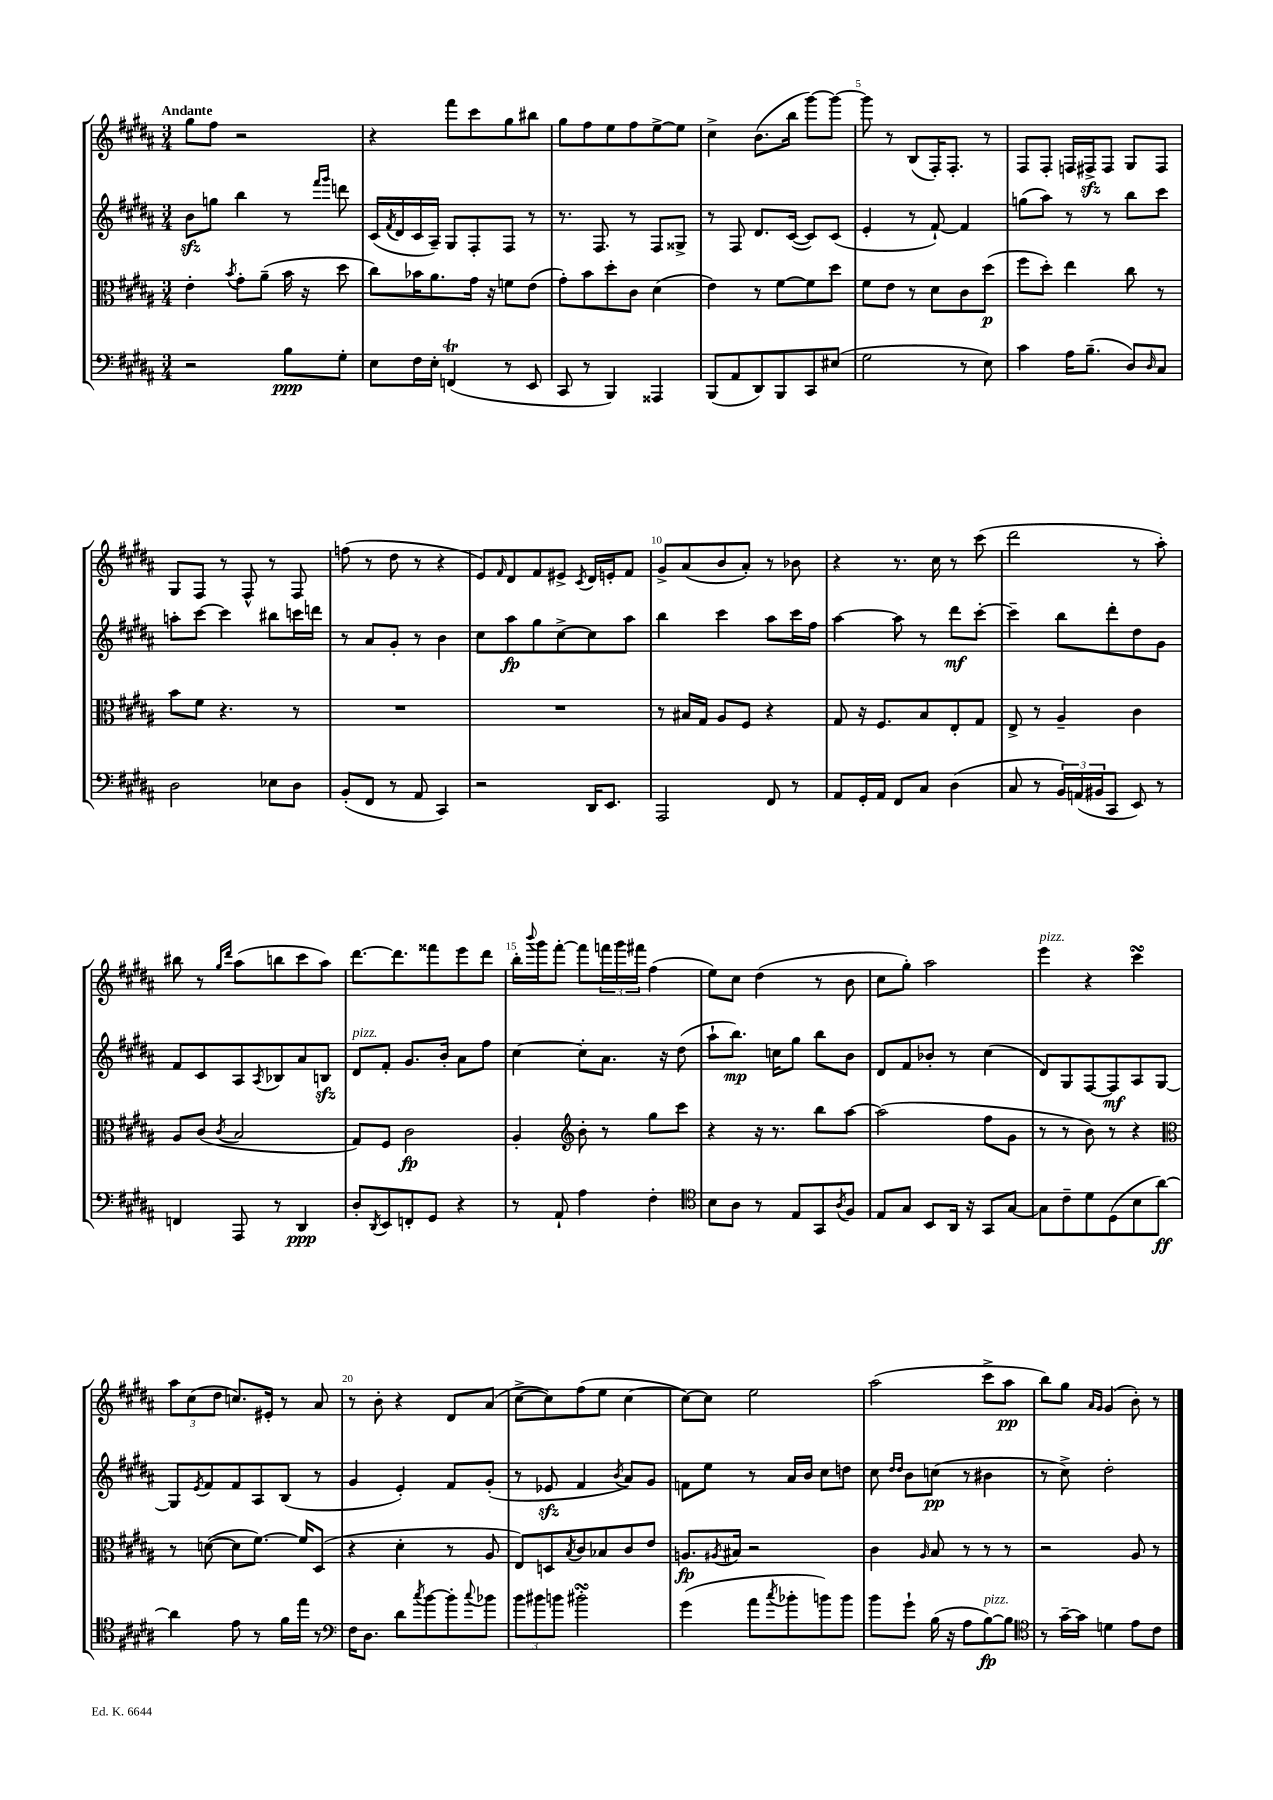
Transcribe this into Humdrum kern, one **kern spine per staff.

**kern	**kern	**kern	**kern
*staff4	*staff3	*staff2	*staff1
*clefF4	*clefC3	*clefG2	*clefG2
*k[f#c#g#d#a#]	*k[f#c#g#d#a#]	*k[f#c#g#d#a#]	*k[f#c#g#d#a#]
*M3/4	*M3/4	*M3/4	*M3/4
2r	4e'\	8b\L	8gg#\L
.	.	8gg\J	8ff#\J
.	8qb/	.	.
.	8g#'\L	4bb\	2r
.	(8a#~\J	.	.
8B\L	16b\	8r	.
.	16r	.	.
.	.	16qqfff#/LL	.
.	.	16qqggg#/JJ	.
8G#'\J	8dd#\	8ddd\	.
=	=	=	=
8E\L	8cc#\L)	(16c#/LL	4r
.	.	8qf#/	.
.	.	16d#/	.
16F#\L	16b-\K	16c#/	.
16E'\JJ	8.a#\	16A#~/JJ)	.
(4FF/	.	8G#/L	8fff#\L
.	16g#\Jk	8F#'/	8ccc#\
.	16r	.	.
8r	8f\L	8F#/J	8gg#\
8EE/	(8e\J	8r	8bb#\J
=	=	=	=
8CC#/	8g#'\L)	8.r	8gg#\L
8r	8b\	.	8ff#\
.	.	8.F#/	.
4BBB/)	8dd#'\	.	8ee\
.	8c#\J	8r	8ff#\
4AAA##/	(4d#\	8F#/L	[8ee^\
.	.	8G##^/J	8ee\]J
=	=	=	=
(8BBB/L	4e\)	8r	4cc#^\
8AA#/	.	8F#/	.
8DD#/)	8r	8.d#/L	(8.b\L
8BBB/	[8f#\L	.	.
.	.	([16c#/Jk	16bb\Jk
8CC#/	8f#\]	8c#/]L)	[8ggg#\L)
(8E#/J	8dd#\J	(8c#/J	8ggg#\_J
=	=	=	=
2G#\	8f#\L	4e'/	8ggg#\]
.	8e\J	.	8r
.	8r	8r	(8B/L
.	8d#\L	[8f#`/)	16F#'/K)
.	.	.	8.F#'/J
8r	8c#\	4f#/]	.
8E\)	(8dd#\J	.	8r
=	=	=	=
4c#\	8ff#\L	(8gg\L	8F#/L
.	8dd#'\J)	8aa#\J)	8F#'/J
16A#\LK	4ee\	8r	16F/LL
(8.B~\J	.	.	16F#^/J
.	.	8r	8F#/J
8D#/L)	8cc#\	8bb\L	8G#/L
16qqD#/	.	.	.
8C#/J	8r	8ccc#\J	8F#/J
=	=	=	=
2D#\	8b\L	8aa'\L	8G#/L
.	8f#\J	[8ccc#\J	8F#/J
.	4.r	4ccc#\]	8r
.	.	.	8F#^^/
8E-\L	.	8bb#\L	8r
8D#\J	8r	16ccc\L	8F#/
.	.	16ddd\JJ	.
=	=	=	=
(8BB'/L	2.r	8r	(8ff\
8FF#/J	.	8a#/L	8r
8r	.	8g#'/J	8dd#\
8AA#/	.	8r	8r
4CC#/)	.	4b\	4r
=	=	=	=
2r	2.r	8cc#\L	8e/L)
.	.	.	16qqf#/
.	.	8aa#\	8d#/
.	.	8gg#\	8f#/
.	.	[8cc#^\	8e#^/J
.	.	.	8qc#/
16DD#/LK	.	8cc#\]	16d#/LL
8.EE/J	.	.	16e'/J
.	.	8aa#\J	8f#/J
=	=	=	=
2AAA#/	8r	4bb\	8g#^/L
.	16B#/LL	.	(8a#/
.	16G#/JJ	.	.
.	8A#/L	4ccc#\	8b/
.	8F#/J	.	8a#'/J)
8FF#/	4r	8aa#\L	8r
8r	.	16ccc#\L	8b-\
.	.	16ff#\JJ	.
=	=	=	=
8AA#/L	8G#/	[4aa#\	4r
16GG#'/L	16r	.	.
16AA#/JJ	8.F#/L	.	.
8FF#/L	.	8aa#\]	8.r
8C#/J	8B/	8r	.
.	.	.	16cc#\
(4D#\	8E'/	8ddd#\L	8r
.	8G#/J	[8ccc#'\J	(8ccc#\
=	=	=	=
8C#/	8E^/	4ccc#~\]	2ddd#\
8r	8r	.	.
24BB/LL)	4A#~/	8bb\L	.
(24AA/	.	.	.
24BB#/J	.	.	.
8CC#/J	.	8ddd#'\	.
8EE/)	4c#\	8dd#\	8r
8r	.	8g#\J	8aa#'\)
=	=	=	=
4FF/	8A#/L	8f#/L	8bb#\
.	(8c#/J	8c#/	8r
.	.	.	16qqgg#/LL
.	8qc#/	.	16qqddd#/JJ
8AAA#/	2B/	8A#/	(8aa#\L
.	.	8qA#/	.
8r	.	8B-/	8bb\
4DD#/	.	8a#/	8ccc#\
.	.	8B/J	8aa#\J)
=	=	=	=
8D#'/L	8G#/L)	8d#/L	[8.ddd#\L
8qDD#/	.	.	.
8EE/	8F#/J	8f#'/J	.
.	.	.	8.ddd#\]
8FF'/	2c#\	8.g#/L	.
8GG#/J	.	.	8fff##\
.	.	16b'/Jk	.
4r	.	8a#\L	8eee\
.	.	8ff#\J	8ddd#\J
=	=	=	=
8r	4A#'/	[4cc#\	16bb'\LL
.	.	.	8qqbbb/
.	.	.	16ggg#\J
8AA#`/	.	.	[8fff#'\J
*	*clefG2	*	*
4A#\	8b'\	8cc#'\]L	8fff#\]L
.	8r	8.a#\J	24fff\L
.	.	.	24ggg#\
.	.	.	24fff#\JJ
4F#'\	8gg#\L	.	(4ff#\
.	.	16r	.
.	8ccc#\J	(8dd#\	.
=	=	=	=
*clefC4	*	*	*
8B\L	4r	8aa#`\L	8ee\L)
8A#\J	.	8.bb\J)	8cc#\J
8r	16r	.	(4dd#\
.	8.r	16cc\LK	.
8E/L	.	8gg#\J	.
8GG#/	8bb\L	8bb\L	8r
8qA#/	.	.	.
8F#/J	[8aa#\J	8b\J	8b\
=	=	=	=
8E/L	(2aa#\]	8d#/L	8cc#\L
8G#/J	.	8f#/	8gg#'\J)
8BB/L	.	8b-'/J	2aa#\
16AA#/Jk	.	8r	.
16r	.	.	.
8GG#/L	8ff#\L	(4cc#\	.
[8G#/J	8g#\J	.	.
=	=	=	=
8G#\]L	8r	8d#/L)	4eee\
8c#~\	8r	8G#/	.
8d#\	8b\)	[8F#/	4r
(8D#\	8r	8F#/]	.
8B\	4r	8A#/	4ccc#\
[8a#\J)	.	[8G#/J	.
=	=	=	=
*	*clefC3	*	*
4a#\]	8r	8G#/]L	12aa#\L
.	.	.	(12cc#\
.	.	8qe/	.
.	([8d\	8f#/	.
.	.	.	12dd#\J
8e\	8d\]L	8f#/	8.cc/L)
8r	[8.f#\J)	8A#/	.
.	.	.	16e#'/Jk
16f#\LL	.	(8B/J	8r
16ee\JJ	16f#/]LK	.	.
8r	(8D#/J	8r	8a#/
=	=	=	=
*clefF4	*	*	*
16F#\LK	4r	4g#/	8r
8.D#\J	.	.	.
.	.	.	8b'\
8d#\L	4d#'\	4e'/)	4r
8qcc#/	.	.	.
[8b\	.	.	.
8b'\]	8r	8f#/L	8d#/L
8qqcc#/	.	.	.
8b-\J	8A#/	(8g#'/J	(8a#/J
=	=	=	=
12b\L	8E/L)	8r	[8cc#^\L
12b#\	.	.	.
.	8D/	8e-/	8cc#\])
12b\J	.	.	.
.	8qB/	.	.
2b#'\	8c#/	4f#/	(8ff#\
.	8B-/	.	8ee\J
.	.	8qb/	.
.	8c#/	8a#/L)	[4cc#\
.	8e/J	8g#/J	.
=	=	=	=
(4g#\	8.A/L	8f\L	8cc#\_L)
.	.	8ee\J	8cc#\]J
.	8qA#/	.	.
.	16B#/Jk	.	.
8a#\L	2r	8r	2ee\
8qcc#/	.	.	.
8b-'\	.	16a#/LL	.
.	.	16b/JJ	.
8b\)	.	8cc#\L	.
8b\J	.	8dd\J	.
=	=	=	=
8b\L	4c#\	8cc#\	(2aa#\
.	.	16qqdd#/LL	.
.	.	16qqdd#/JJ	.
8g#`\J	.	8b\L	.
.	16qqA#/	.	.
(16B\	8B/	(8cc\J	.
16r	.	.	.
8A#\L	8r	8r	.
[8B\)	8r	4b#\	8ccc#^\L
8B\]J	8r	.	8aa#\J
=	=	=	=
*clefC4	*	*	*
8r	2r	8r	8bb\L)
[16g#~\LL	.	8cc#^\)	8gg#\J
16g#\]JJ	.	.	.
.	.	.	16qqa#/LL
.	.	.	16qqg#/JJ
4d\	.	2dd#'\	(4g#/
8e\L	8A#/	.	8b'\)
8c#\J	8r	.	8r
==	==	==	==
*-	*-	*-	*-
